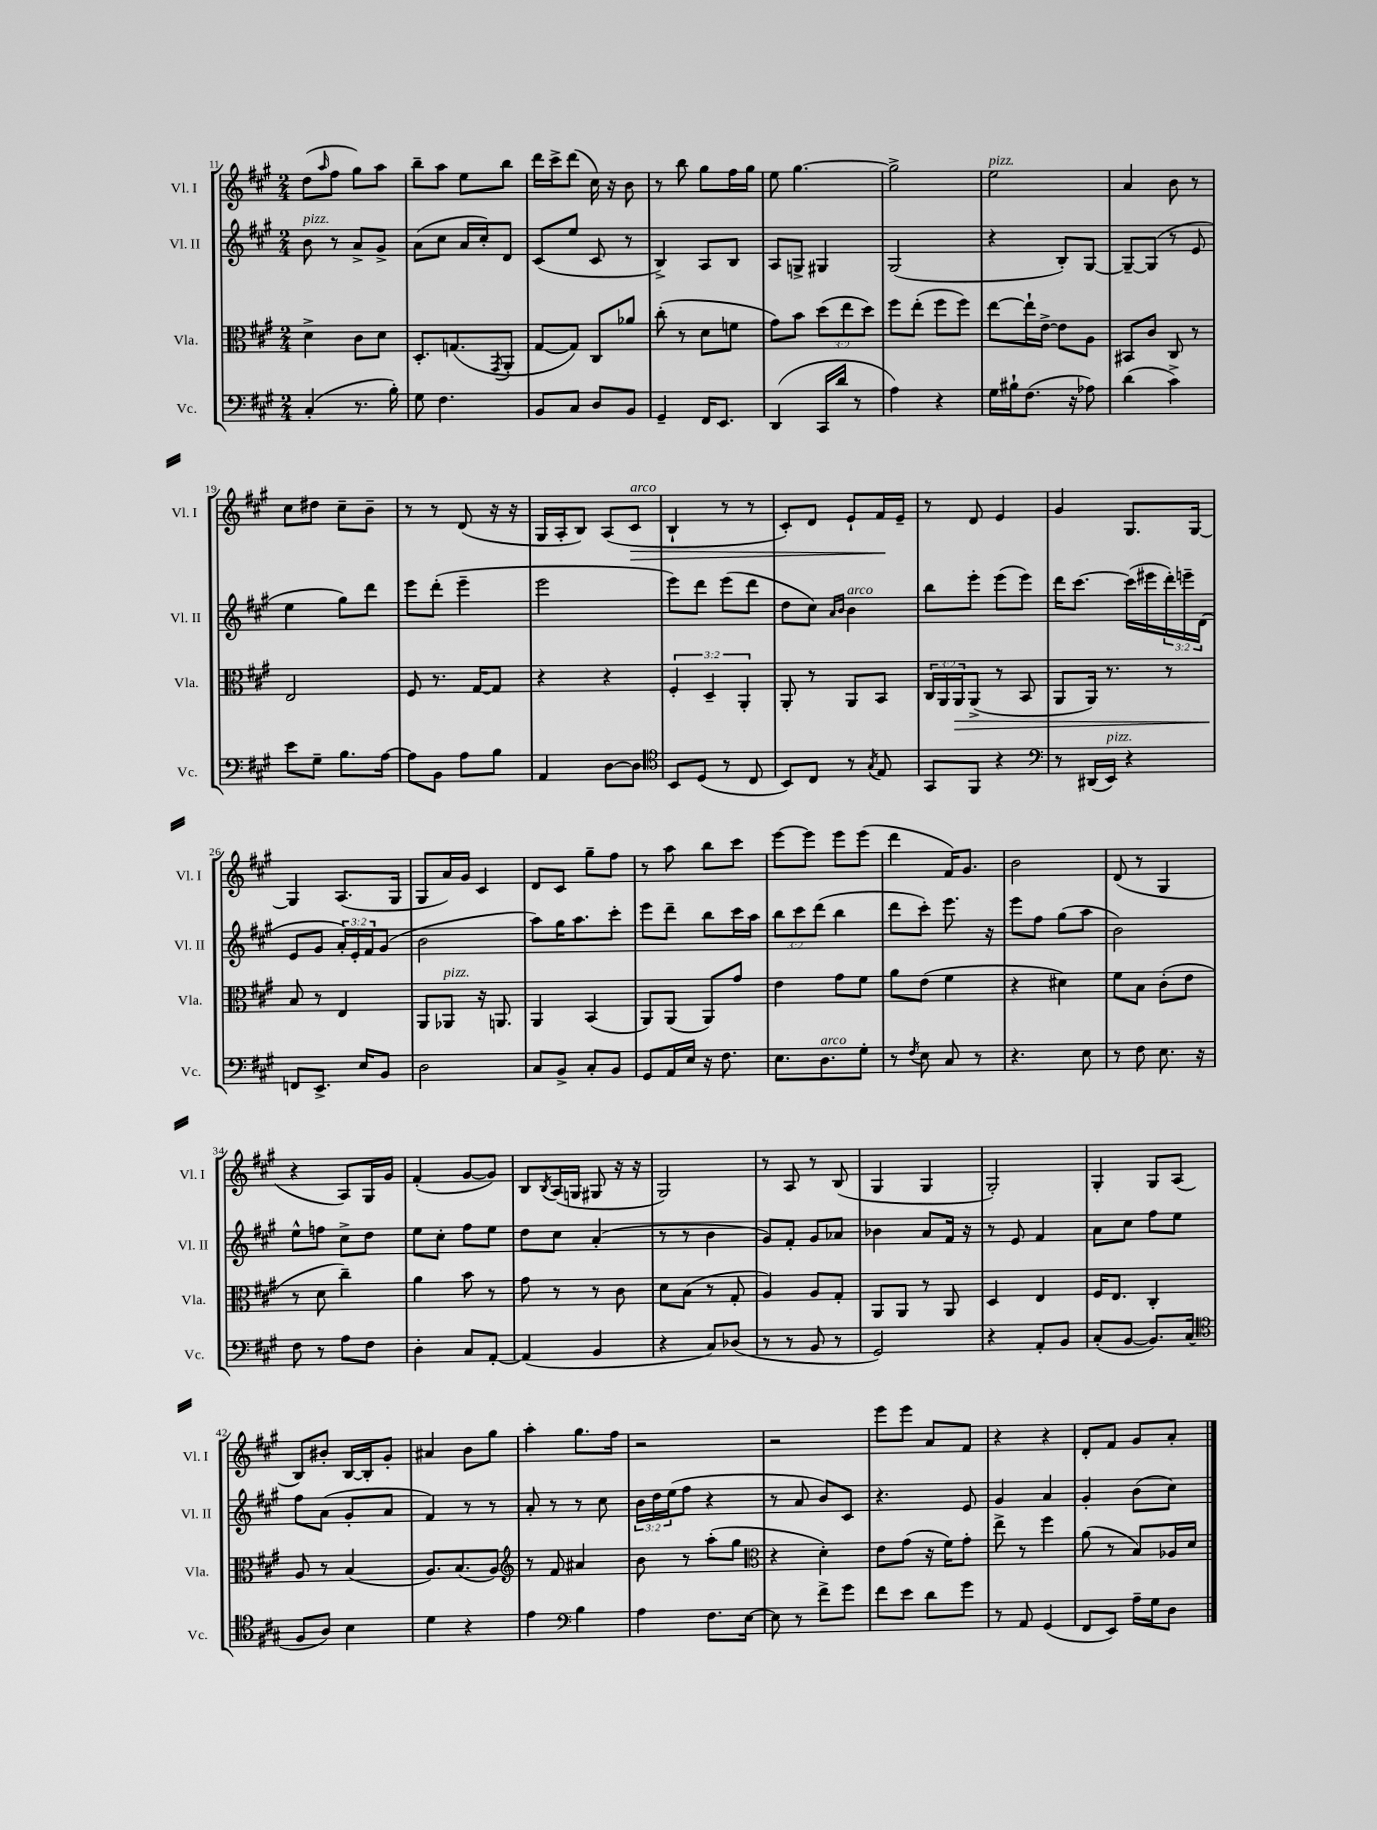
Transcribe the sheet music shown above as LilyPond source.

<<
\new StaffGroup <<
\new Staff = "s0" \with { instrumentName = "Vl. I" shortInstrumentName = "Vl. I" } {
    \clef treble \key a \major \numericTimeSignature \time 2/4
    d''8( \grace { a''16 } fis''8 gis''8) a''8 |
    b''8-- a''8 e''8 b''8 |
    d'''16 cis'''16-> d'''8( cis''16) r16 b'8 |
    r8 b''8 gis''8 fis''16 gis''16 |
    e''8 gis''4.~ |
    gis''2-> |
    e''2^\markup { \italic "pizz." } |
    a'4 b'8 r8 |
    cis''8 dis''8 cis''8-- b'8-- |
    r8 r8 d'8( r16 r16 |
    gis16 a16-. b8) a8( cis'8\>^\markup { \italic "arco" } |
    b4-! r8 r8 |
    cis'8-.) d'8 e'8-! fis'16\! e'16-- |
    r8 d'8 e'4 |
    gis'4 gis8. gis16~ |
    gis4 a8.( gis16 |
    gis8 a'16) gis'16 cis'4 |
    d'8 cis'8 gis''8-- fis''8 |
    r8 a''8 b''8 cis'''8 |
    e'''8~ e'''8 e'''8 e'''8( |
    d'''4 fis'16) gis'8. |
    b'2 |
    d'8( r8 gis4 |
    r4 a8) gis16 gis'16 |
    fis'4-.( gis'8~ gis'8) |
    b8 \acciaccatura { b8 } a16( g16 gis8 r16 r16 |
    gis2) |
    r8 a8 r8 b8( |
    gis4 gis4 |
    gis2-.) |
    gis4-. gis8 a8( |
    b8) bis'8-. b16~ b16-. gis'8-. |
    ais'4 b'8 gis''8 |
    a''4-. gis''8. fis''16 |
    r2 |
    r2 |
    e'''8 e'''8 a'8 fis'8 |
    r4 r4 |
    d'8-. fis'8 gis'8 a'8-. \bar "|." |
}
\new Staff = "s1" \with { instrumentName = "Vl. II" shortInstrumentName = "Vl. II" } {
    \clef treble \key a \major \numericTimeSignature \time 2/4 \override Staff.TupletNumber.text = #tuplet-number::calc-fraction-text
    b'8^\markup { \italic "pizz." } r8 a'8-> gis'8-> |
    a'8( cis''8 a'16 cis''16-.) d'8 |
    cis'8( e''8 cis'8 r8 |
    b4->) a8 b8 |
    a8 g8-> gis4 |
    gis2( |
    r4 b8-.) gis8~ |
    gis8~-- gis8( r8 e'8 |
    e''4 gis''8) d'''8 |
    e'''8 d'''8-.( e'''4-- |
    e'''2 |
    e'''8) d'''8 e'''8( d'''8 |
    d''8 cis''8) \grace { a'16 b'16 } b'4^\markup { \italic "arco" } |
    b''8 e'''8-. e'''8( e'''8) |
    d'''16 cis'''8.~ cis'''16( eis'''16 \tuplet 3/2 { d'''16-.) e'''16-- d'16( } |
    e'8 gis'8 \tuplet 3/2 { a'16-.) e'16-. fis'16 } gis'8( |
    b'2 |
    a''8) gis''16 a''8. cis'''8-. |
    e'''8 d'''8-- b''8 cis'''16 a''16 |
    \tuplet 3/2 { b''8 cis'''8 d'''8( } b''4 |
    d'''8 cis'''8-.) e'''8. r16 |
    e'''8 fis''8 gis''8( a''8 |
    b'2) |
    e''8-^ f''8 cis''8-> d''8 |
    e''8 cis''8-. fis''8 e''8 |
    d''8 cis''8 a'4-.( |
    r8 r8 b'4 |
    gis'8) fis'8-. gis'8 aes'8 |
    bes'4 a'8 fis'16 r16 |
    r8 e'8 fis'4 |
    a'8 cis''8 fis''8 e''8 |
    fis''8 a'8( gis'8-. a'8 |
    fis'4) r8 r8 |
    a'8-. r8 r8 cis''8 |
    \tuplet 3/2 { b'16 d''16 e''16( } fis''8 r4 |
    r8 a'8 b'8) cis'8 |
    r4. e'8 |
    gis'4 a'4 |
    gis'4-. b'8( cis''8) \bar "|." |
}
\new Staff = "s2" \with { instrumentName = "Vla." shortInstrumentName = "Vla." } {
    \clef alto \key a \major \numericTimeSignature \time 2/4 \override Staff.TupletNumber.text = #tuplet-number::calc-fraction-text
    d'4-> cis'8 d'8 |
    d8.-. g8.( \acciaccatura { gis,8 } a,8-. |
    gis8~ gis8) cis8 aes'8 |
    cis''8-.( r8 d'8 f'8 |
    gis'8) b'8 \tuplet 3/2 { d''8( e''8 d''8) } |
    fis''8 e''8-.( fis''8 fis''8) |
    e''8~ e''16-! e'16~-> e'8 a8 |
    bis,8 cis'8 cis8 r8 |
    e2 |
    fis8 r8. gis16~ gis8 |
    r4 r4 |
    \tuplet 3/2 { fis4-. d4-- a,4-. } |
    a,8-. r8 a,8 b,8 |
    \tuplet 3/2 { cis16 a,16 a,16\> } a,8->( r8 b,8 |
    a,8 a,16) r8. r8 |
    b8\! r8 e4 |
    a,8 aes,8^\markup { \italic "pizz." } r16 a,8. |
    a,4 b,4( |
    a,8) a,8( a,8) gis'8 |
    e'4 gis'8 fis'8 |
    a'8 e'8( fis'4 |
    r4 dis'4) |
    fis'8 b8 cis'8-.( e'8 |
    r8 d'8 cis''4--) |
    a'4 b'8 r8 |
    gis'8 r8 r8 cis'8 |
    d'8 b8( r8 gis8-. |
    a4) a8 gis8-. |
    a,8 a,8 r8 a,8 |
    d4 e4 |
    fis16 e8. cis4-. |
    a8 r8 b4( |
    a8.) b8.( a8) |
    \clef treble r8 fis'8 ais'4 |
    b'8 r8 a''8-.( gis''8 |
    \clef alto r4 d'4-.) |
    e'8 gis'8( r16 fis'16) gis'8-. |
    e''8-> r8 fis''4 |
    a'8( r8 b8) aes16 d'16 \bar "|." |
}
\new Staff = "s3" \with { instrumentName = "Vc." shortInstrumentName = "Vc." } {
    \clef bass \key a \major \numericTimeSignature \time 2/4
    cis4-.( r8. b16-.) |
    gis8 fis4. |
    b,8 cis8 d8 b,8 |
    gis,4-- fis,16 e,8. |
    d,4( cis,16 d'16 r8 |
    a4) r4 |
    gis16 bis16-! fis8.( r16 aes8) |
    d'4( cis'4->) |
    e'8 gis8-- b8. a16~ |
    a8 b,8 a8 b8 |
    a,4 d8~ d8 |
    \clef tenor b,8 d8( r8 cis8 |
    b,8) cis8 r8 \acciaccatura { gis8 } e8 |
    gis,8 fis,8 r4 |
    \clef bass r8 dis,16( e,16^\markup { \italic "pizz." }) r4 |
    f,8 e,8.-> e16 b,8 |
    d2 |
    cis8 b,8-> cis8-. b,8 |
    gis,8 a,16 e16 r16 fis8. |
    e8. d8.^\markup { \italic "arco" } gis8-. |
    r8 \acciaccatura { fis8 } e8 cis8 r8 |
    r4. e8 |
    r8 fis8 e8. r16 |
    fis8 r8 a8 fis8 |
    d4-. cis8 a,8~-. |
    a,4( b,4 |
    r4 cis8) des8( |
    r8 r8 b,8 r8 |
    gis,2) |
    r4 a,8-. b,8 |
    cis8-.( b,8~ b,8.) cis16( |
    \clef tenor fis8 a8) b4 |
    d'4 r4 |
    e'4 \clef bass b4 |
    a4 fis8. e16~ |
    e8 r8 fis'8-> gis'8 |
    fis'8 e'8 d'8 gis'8 |
    r8 a,8 gis,4( |
    fis,8 e,8) a16-- gis16 d8 \bar "|." |
}
>>
>>
\layout { \context { \Score currentBarNumber = #11 } }
